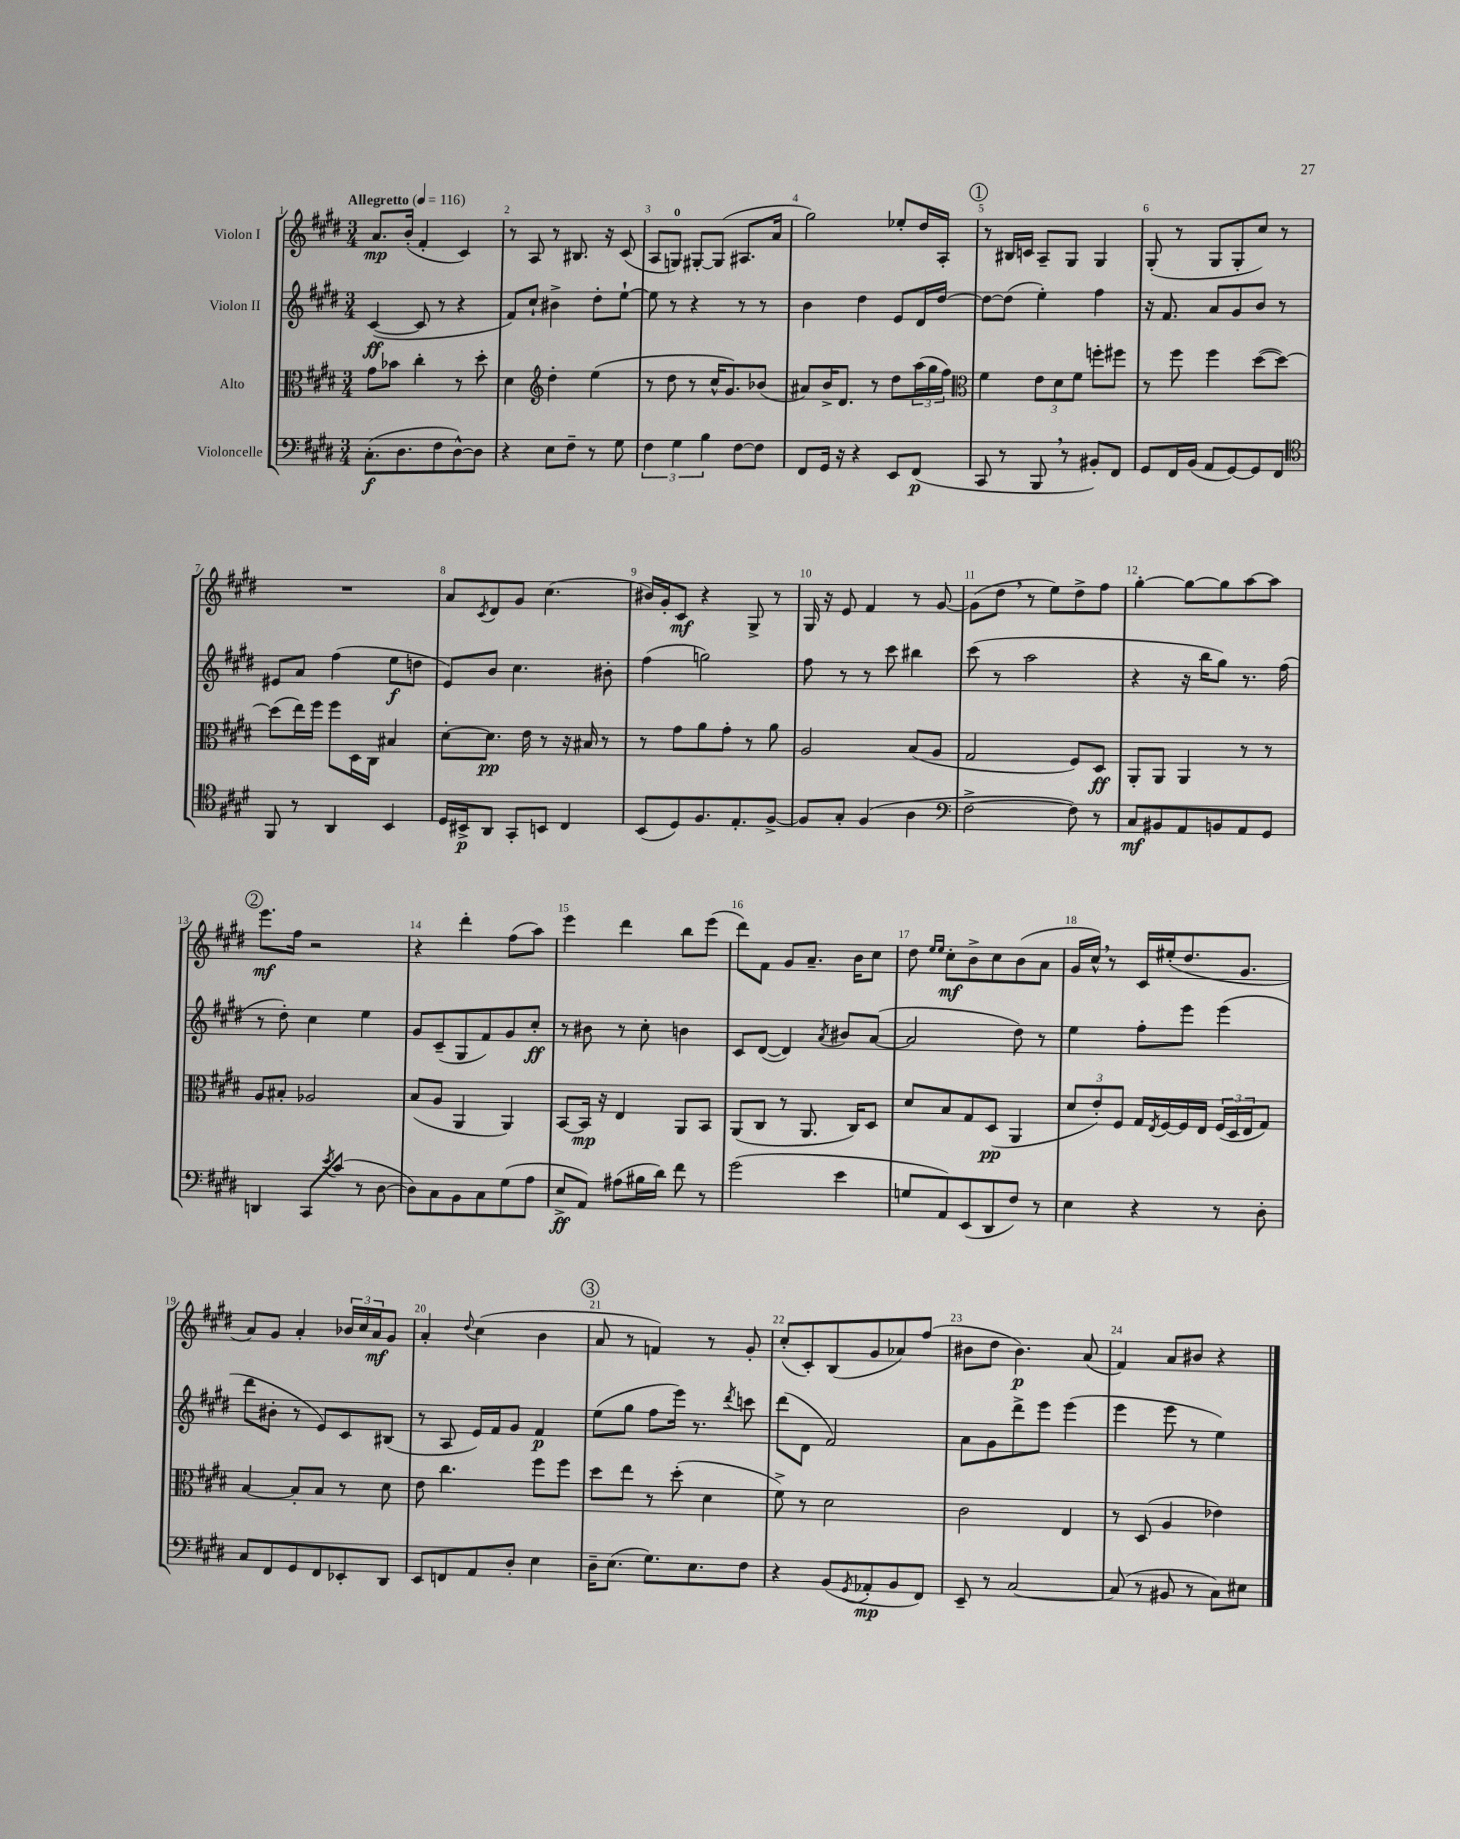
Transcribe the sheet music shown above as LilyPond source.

<<
\new StaffGroup <<
\new Staff = "s0" \with { instrumentName = "Violon I" } {
    \clef treble \key e \major \numericTimeSignature \time 3/4 \tempo "Allegretto" 4 = 116
    a'8.\mp b'16-.( fis'4-. cis'4) |
    r8 a8 r8 bis8. r16 cis'8( |
    a8 g8-0) gis8~-. gis8( ais8. a'16 |
    gis''2) ees''8-. dis''16 a16-. |
    \mark \markup { \circle "1" } r8 bis16 c'16 a8-- gis8 gis4 |
    gis8-.( r8 gis8 gis8-. cis''8) r8 |
    R2. |
    a'8 \acciaccatura { cis'8 } dis'8 gis'8 cis''4.( |
    bis'16) gis'16-. cis'8\mf r4 gis8-> r8 |
    gis16 r16 e'8 fis'4 r8 gis'8~ |
    gis'8( dis''8 \breathe r8 e''8) dis''8-> fis''8 |
    gis''4~-. gis''8~ gis''8 a''8~ a''8 |
    \mark \markup { \circle "2" } e'''8.\mf fis''16 r2 |
    r4 dis'''4-. fis''8( a''8) |
    e'''4 dis'''4 b''8 e'''8( |
    dis'''8) fis'8 gis'8 a'8.-- b'16 cis''8 |
    dis''8 \grace { e''16 e''16 } cis''8-.\mf b'8-> cis''8 b'8( a'8 |
    gis'16 cis''16-^) \breathe r8 cis'16 eis''16-.( dis''8. gis'8. |
    a'8) gis'8 a'4-. \tuplet 3/2 { bes'16 cis''16 a'16\mf } gis'8 |
    a'4-. \appoggiatura { dis''8 } cis''4( b'4 |
    \mark \markup { \circle "3" } a'8 r8 f'4) r8 gis'8-. |
    cis''8-.( cis'8-.) b8( gis'8 aes'8) fis''8( |
    bis'8 dis''8 bis'4.\p) a'8( |
    fis'4) a'8 bis'8 r4 \bar "|." |
}
\new Staff = "s1" \with { instrumentName = "Violon II" } {
    \clef treble \key e \major \numericTimeSignature \time 3/4
    cis'4~\ff( cis'8 r8 r4 |
    fis'8) cis''8-! bis'4-> dis''8-. e''8~-! |
    e''8 r8 r4 r8 r8 |
    b'4 dis''4 e'8 dis'16 dis''16~ |
    \mark \markup { \circle "1" } dis''8~ dis''8( e''4-.) fis''4 |
    r16 fis'8. a'8 gis'8 b'8 r8 |
    eis'8 a'8 fis''4( e''8\f d''8 |
    e'8) b'8 cis''4. bis'8-. |
    fis''4( g''2) |
    fis''8 r8 r8 cis'''8 bis''4 |
    cis'''8( r8 a''2 |
    r4 r16 b''16 gis''8) r8. fis''16( |
    \mark \markup { \circle "2" } r8 dis''8-.) cis''4 e''4 |
    gis'8 cis'8--( gis8 fis'8) gis'8 cis''8-.\ff |
    r8 bis'8 r8 cis''8-. b'4 |
    cis'8 dis'8~( dis'4) \acciaccatura { a'8 } bis'8 a'8~( |
    a'2 dis''8) r8 |
    e''4 fis''8-. e'''8 e'''4( |
    dis'''8 bis'8-. r8 e'8) cis'8 bis8( |
    r8 a8 e'16) fis'16 gis'8 fis'4\p |
    \mark \markup { \circle "3" } e''8( gis''8 fis''8 e'''16) r8. \acciaccatura { dis'''8 } c'''8 |
    dis'''8( dis'8 fis'2) |
    a'8 gis'8 dis'''8-> e'''8 e'''4( |
    e'''4 e'''8 r8 e''4) \bar "|." |
}
\new Staff = "s2" \with { instrumentName = "Alto" } {
    \clef alto \key e \major \numericTimeSignature \time 3/4
    gis'8 bes'8 cis''4-. r8 dis''8-. |
    dis'4 \clef treble dis''4-. e''4( |
    r8 dis''8 r8 cis''16-^ gis'8.) bes'8( |
    ais'8) b'16-> dis'8. r8 dis''8 \tuplet 3/2 { a''16( gis''16 fis''16) } |
    \mark \markup { \circle "1" } \clef alto fis'4 \tuplet 3/2 { e'8 dis'8 fis'8 } f''8-. fis''8 |
    r8 fis''8 fis''4 dis''8~( dis''8~) |
    dis''8( e''16) fis''16 fis''8 dis16 cis16 bis4 |
    dis'8~-. dis'8.\pp e'16 r8 r16 bis16 r8 |
    r8 gis'8 a'8 gis'8-. r8 a'8 |
    a2 b8( a8 |
    gis2 fis8) dis8\ff |
    a,8-. a,8 a,4 r8 r8 |
    \mark \markup { \circle "2" } a8 bis8-. aes2 |
    b8( a8 a,4 a,4) |
    b,8~ b,16\mp r16 e4 a,8 b,8 |
    a,8( cis8 r8 a,8. cis16) dis8 |
    dis'8 b8 gis8 dis8\pp( a,4 |
    \tuplet 3/2 { dis'8 e'8-.) fis8 } gis16 \acciaccatura { e8 } fis16~ fis16 e16 \tuplet 3/2 { fis16( dis16 e16 } gis8) |
    b4~ b8-. b8 r8 dis'8 |
    e'8 cis''4. fis''8 fis''8 |
    \mark \markup { \circle "3" } dis''8 e''8 r8 dis''8-.( dis'4 |
    fis'8->) r8 dis'2 |
    cis'2 e4 |
    r8 dis8( a4 ees'4) \bar "|." |
}
\new Staff = "s3" \with { instrumentName = "Violoncelle" } {
    \clef bass \key e \major \numericTimeSignature \time 3/4
    cis8.-.\f( dis8. fis8 dis8~-^) dis8 |
    r4 e8 fis8-- r8 gis8 |
    \tuplet 3/2 { fis4 gis4 b4 } fis8~ fis8 |
    fis,8 gis,16 r16 r4 e,8 fis,8\p( |
    \mark \markup { \circle "1" } cis,8 r8 b,,8 \breathe r8 bis,8-.) fis,8 |
    gis,8 fis,16 b,16( a,8 gis,8~) gis,8 fis,8 |
    \clef tenor fis,8 r8 a,4 b,4 |
    dis16 bis,16->\p a,8 gis,8-. b,8 cis4 |
    b,8( dis8) fis8. e8.-. fis8~-> |
    fis8 gis8-. fis4( a4 |
    \clef bass fis2~-> fis8) r8 |
    cis8\mf bis,8 a,8 b,8 a,8 gis,8 |
    \mark \markup { \circle "2" } d,4 cis,8 \acciaccatura { e'8 } cis'8( r8 dis8~ |
    dis8) cis8 b,8 cis8 gis8( a8 |
    e8->\ff a,8) ais8( bis16 dis'16) fis'8 r8 |
    gis'2( e'4 |
    g8 a,8) e,8( dis,8 fis8) r8 |
    e4 r4 r8 dis8-. |
    cis8 fis,8 gis,8 fis,8 ees,8-. dis,8 |
    e,8 f,8 a,8 dis8-. e4 |
    \mark \markup { \circle "3" } dis16-- e8.( gis8.) e8. fis8 |
    r4 b,8( \acciaccatura { gis,8 } aes,8-.\mp b,8 fis,8) |
    e,8-- r8 cis2~ |
    cis8( r8 bis,8 r8 cis8) eis8 \bar "|." |
}
>>
>>
\layout { \context { \Score \override BarNumber.break-visibility = ##(#f #t #t) barNumberVisibility = #all-bar-numbers-visible } }
